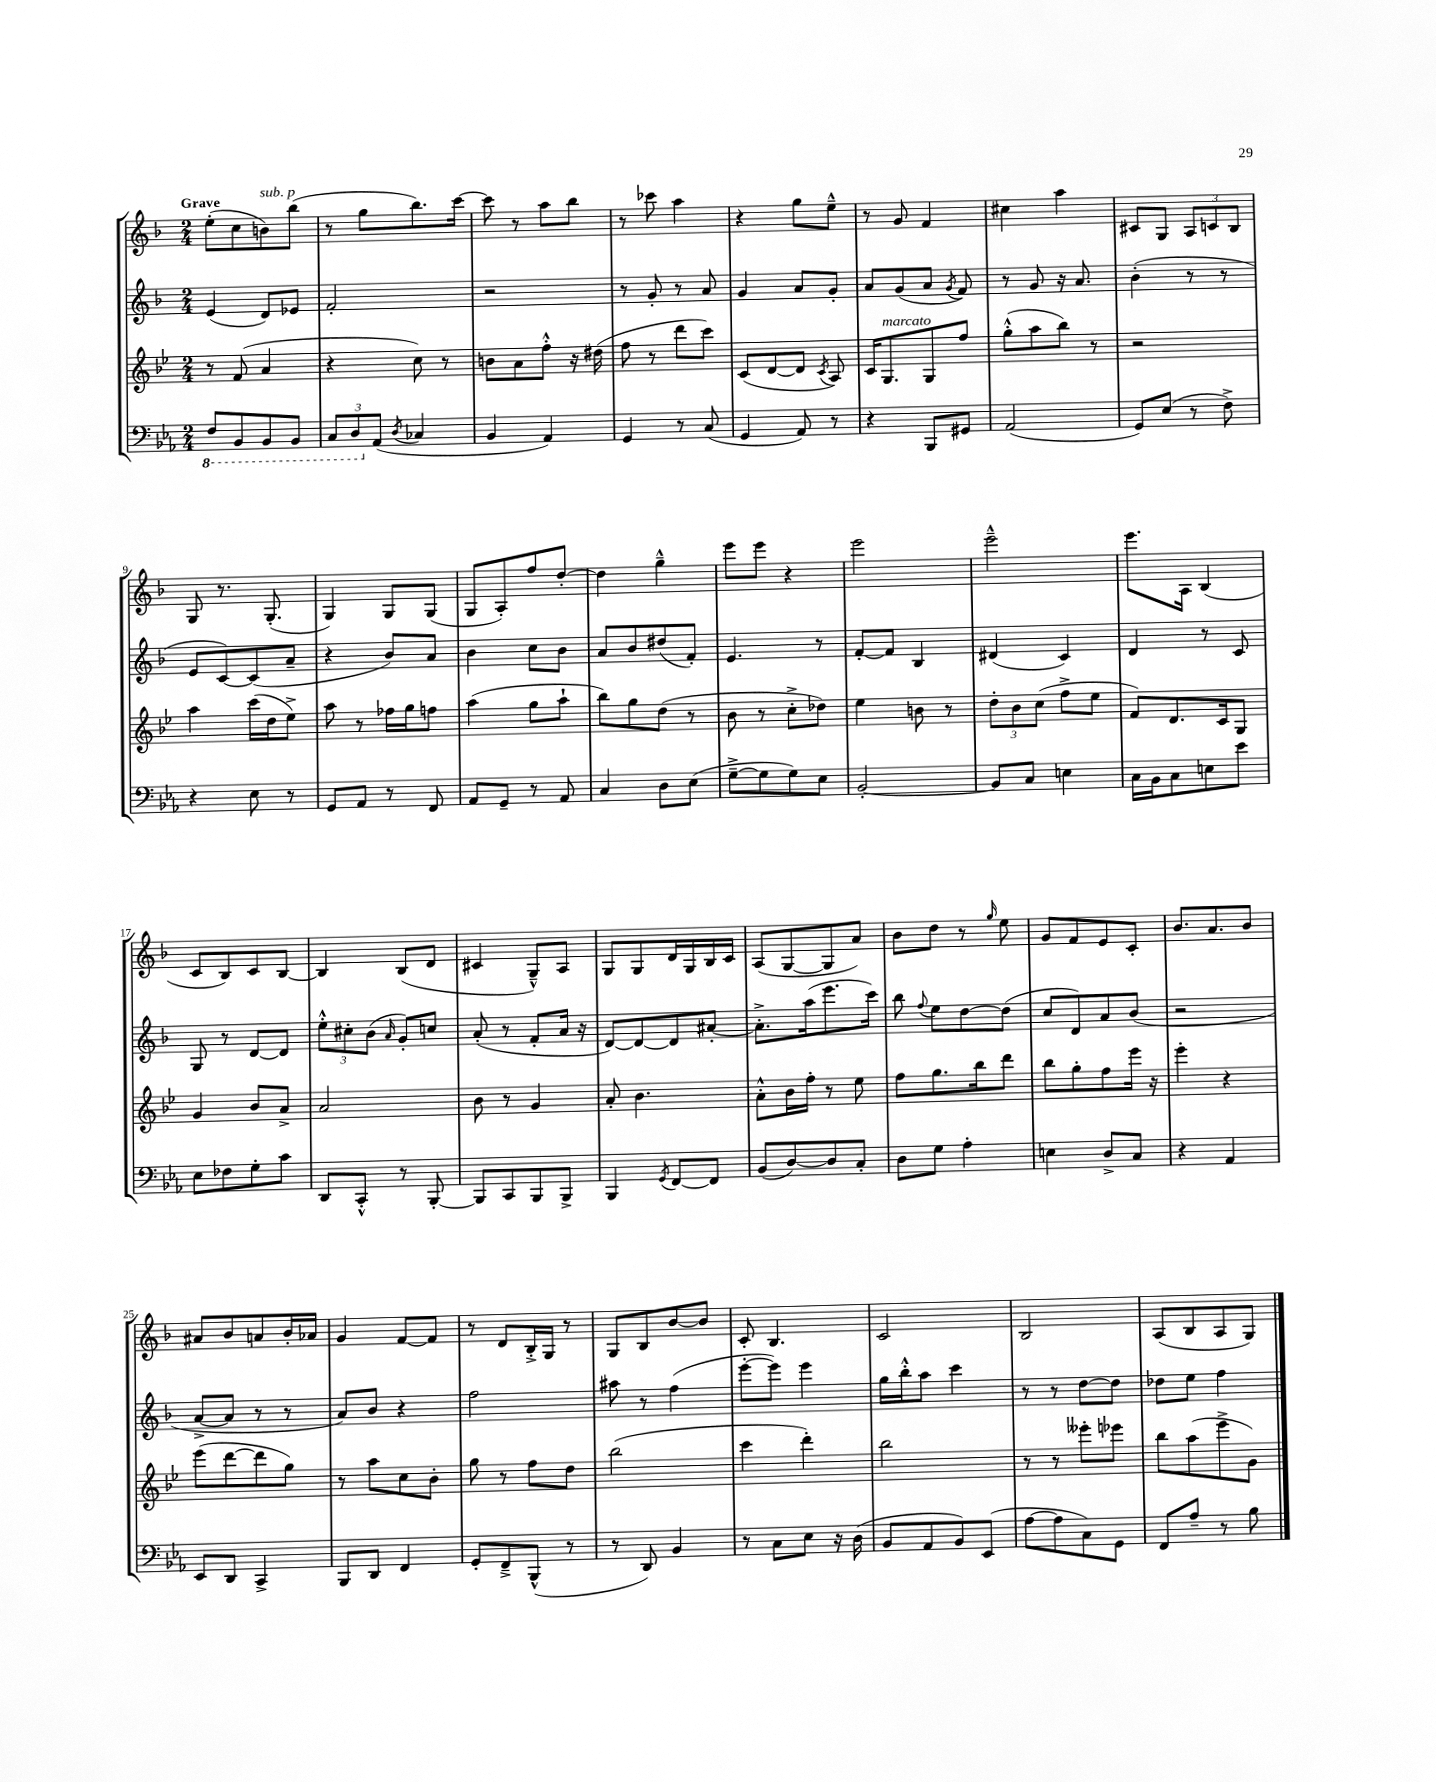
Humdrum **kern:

**kern	**kern	**kern	**kern
*staff4	*staff3	*staff2	*staff1
*clefF4	*clefG2	*clefG2	*clefG2
*k[b-e-a-]	*k[b-e-]	*k[b-]	*k[b-]
*M2/4	*M2/4	*M2/4	*M2/4
8FF	8r	(4e	(8ee'
8BBB-	(8f	.	8cc
8BBB-	4a	8d)	8b)
8BBB-	.	8e-	(8bb-
=	=	=	=
12CC	4r	2f'	8r
12DD	.	.	.
.	.	.	8gg
(12AA-	.	.	.
8qD	.	.	.
4C-	8cc)	.	8.bb-)
.	8r	.	.
.	.	.	[16ccc
=	=	=	=
4BB-	8b	2r	8ccc]
.	8a	.	8r
4AA-)	8ff'^^	.	8aa
.	16r	.	8bb-
.	(16dd#	.	.
=	=	=	=
4GG	8ff	8r	8r
.	8r	8g'	8ccc-
8r	8ddd	8r	4aa
(8C	8ccc)	8a	.
=	=	=	=
4GG	(8c	4g	4r
.	[8d	.	.
8AA-)	8d]	8a	8gg
.	8qc	.	.
8r	8A)	8g'	8ee~^^
=	=	=	=
4r	16c	8a	8r
.	8.G	.	.
.	.	(8g	8g
8BBB-	8G	8a	4f
.	.	8qg	.
8GG#	8ff	8f)	.
=	=	=	=
(2AA-	(8gg'^^	8r	4cc#
.	8aa	8g	.
.	8bb-)	16r	4aa
.	.	8.a	.
.	8r	.	.
=	=	=	=
8GG)	2r	(4b-'	8c#
(8E-	.	.	8G
8r	.	8r	12A
.	.	.	12c
8F^)	.	8r	.
.	.	.	12B-
=	=	=	=
4r	4aa	8e	8G
.	.	[8c)	8.r
8E-	(16ccc	(8c]	.
.	16dd	.	(8.G'
8r	8ee-^)	8a~	.
=	=	=	=
8GG	8aa	4r	4G)
8AA-	8r	.	.
8r	16ff-	8b-)	8G
.	16gg	.	.
8FF	8ff	8a	(8G
=	=	=	=
8AA-	(4aa	4b-	8G
8GG~	.	.	8A')
8r	8gg	8cc	8ff
8AA-	8aa`	8b-	[8dd'
=	=	=	=
4C	8bb-)	8a	4dd]
.	8gg	8b-	.
8D	(8dd	(8dd#	4gg~^^
(8E-	8r	8f')	.
=	=	=	=
[8G~^	8b-	4.e	8eee
8G]	8r	.	8eee
8G)	8cc'^	.	4r
8E-	8dd-)	8r	.
=	=	=	=
[2BB-'	4ee-	[8f'	2eee
.	.	8f]	.
.	8b	4B-	.
.	8r	.	.
=	=	=	=
8BB-]	12dd'	(4d#	2eee~^^
.	12b-	.	.
8C	.	.	.
.	(12cc	.	.
4E	8ff^	4c)	.
.	8ee-	.	.
=	=	=	=
16C	8f)	4d	8.eee
16BB-	.	.	.
8C	8.d	.	.
.	.	.	16A
8E	.	8r	(4B-
.	16c	.	.
8e-	8G	8c	.
=	=	=	=
8E-	4g	8G	8c
8F-	.	8r	8B-)
8G'	8b-	[8d	8c
8c	8a^	8d]	[8B-
=	=	=	=
8DD	2a	12ee'^^	4B-]
.	.	12cc#'	.
8CC'^^	.	.	.
.	.	(12b-	.
.	.	16qqa	.
8r	.	8g')	(8B-
[8BBB-'	.	8cc	8d
=	=	=	=
8BBB-]	8b-	(8a'	4c#
8CC	8r	8r	.
8BBB-	4g	8f'	8G~^^)
8BBB-^	.	16a	8A
.	.	16r	.
=	=	=	=
4BBB-	8a'	[8d)	8G
.	4.b-	8d_	8G
8qGG	.	.	.
[8FF	.	8d]	16d
.	.	.	16G
8FF]	.	[8a#'	16B-
.	.	.	16c
=	=	=	=
(8BB-	8a'^^	8.a#'^]	(8A
[8D)	16b-	.	[8G
.	16ff'	(16aa	.
8D]	8r	8.eee	8G]
8C'	8ee-	.	8a)
.	.	16ccc)	.
=	=	=	=
8D	8ff	8bb-	8b-
.	.	8qqff	.
8G	8.gg	8ee	8dd
4A-'	.	[8dd	8r
.	16bb-	.	.
.	.	.	16qqgg
.	8ddd	(8dd]	8ee
=	=	=	=
4E	8bb-	8cc	8g
.	8gg'	8d)	8f
8D^	8ff	8a	8e
8C	16eee-	(8b-	8c'
.	16r	.	.
=	=	=	=
4r	4eee-'	2r	8.b-
.	.	.	8.a
4AA-	4r	.	.
.	.	.	8b-
=	=	=	=
8EE-	(8eee-	[8a^	8a#
8DD	[8ddd	8a]	8b-
4CC^	8ddd]	8r	8a
.	8gg)	8r	16b-'
.	.	.	16a-
=	=	=	=
8BBB-	8r	8a)	4g
8DD	8aa	8b-	.
4FF	8cc	4r	[8f
.	8b-'	.	8f]
=	=	=	=
8GG'	8gg	2ff	8r
8FF~^	8r	.	8d
(8BBB-^^	8ff	.	16B-'^
.	.	.	16G
8r	8dd	.	8r
=	=	=	=
8r	(2bb-	8aa#	8G
8DD)	.	8r	8B-
4BB-	.	(4ff	[8b-
.	.	.	8b-]
=	=	=	=
8r	4ccc	[8eee'	8c'
8C	.	8eee])	4.B-
8E-	4ddd')	4eee	.
16r	.	.	.
(16D	.	.	.
=	=	=	=
8BB-	2bb-	16gg	2c
.	.	16bb-'^^	.
8AA-	.	8aa	.
8BB-)	.	4ccc	.
(8EE-	.	.	.
=	=	=	=
[8A-	8r	8r	2B-
8A-]	8r	8r	.
8C)	8eee--'	[8dd	.
8GG	8eee-	8dd]	.
=	=	=	=
8FF	8bb-	8dd-	(8A
8A-~	(8aa	8ee	8B-
8r	8eee-^	4ff	8A
8B-	8g)	.	8G)
==	==	==	==
*-	*-	*-	*-
